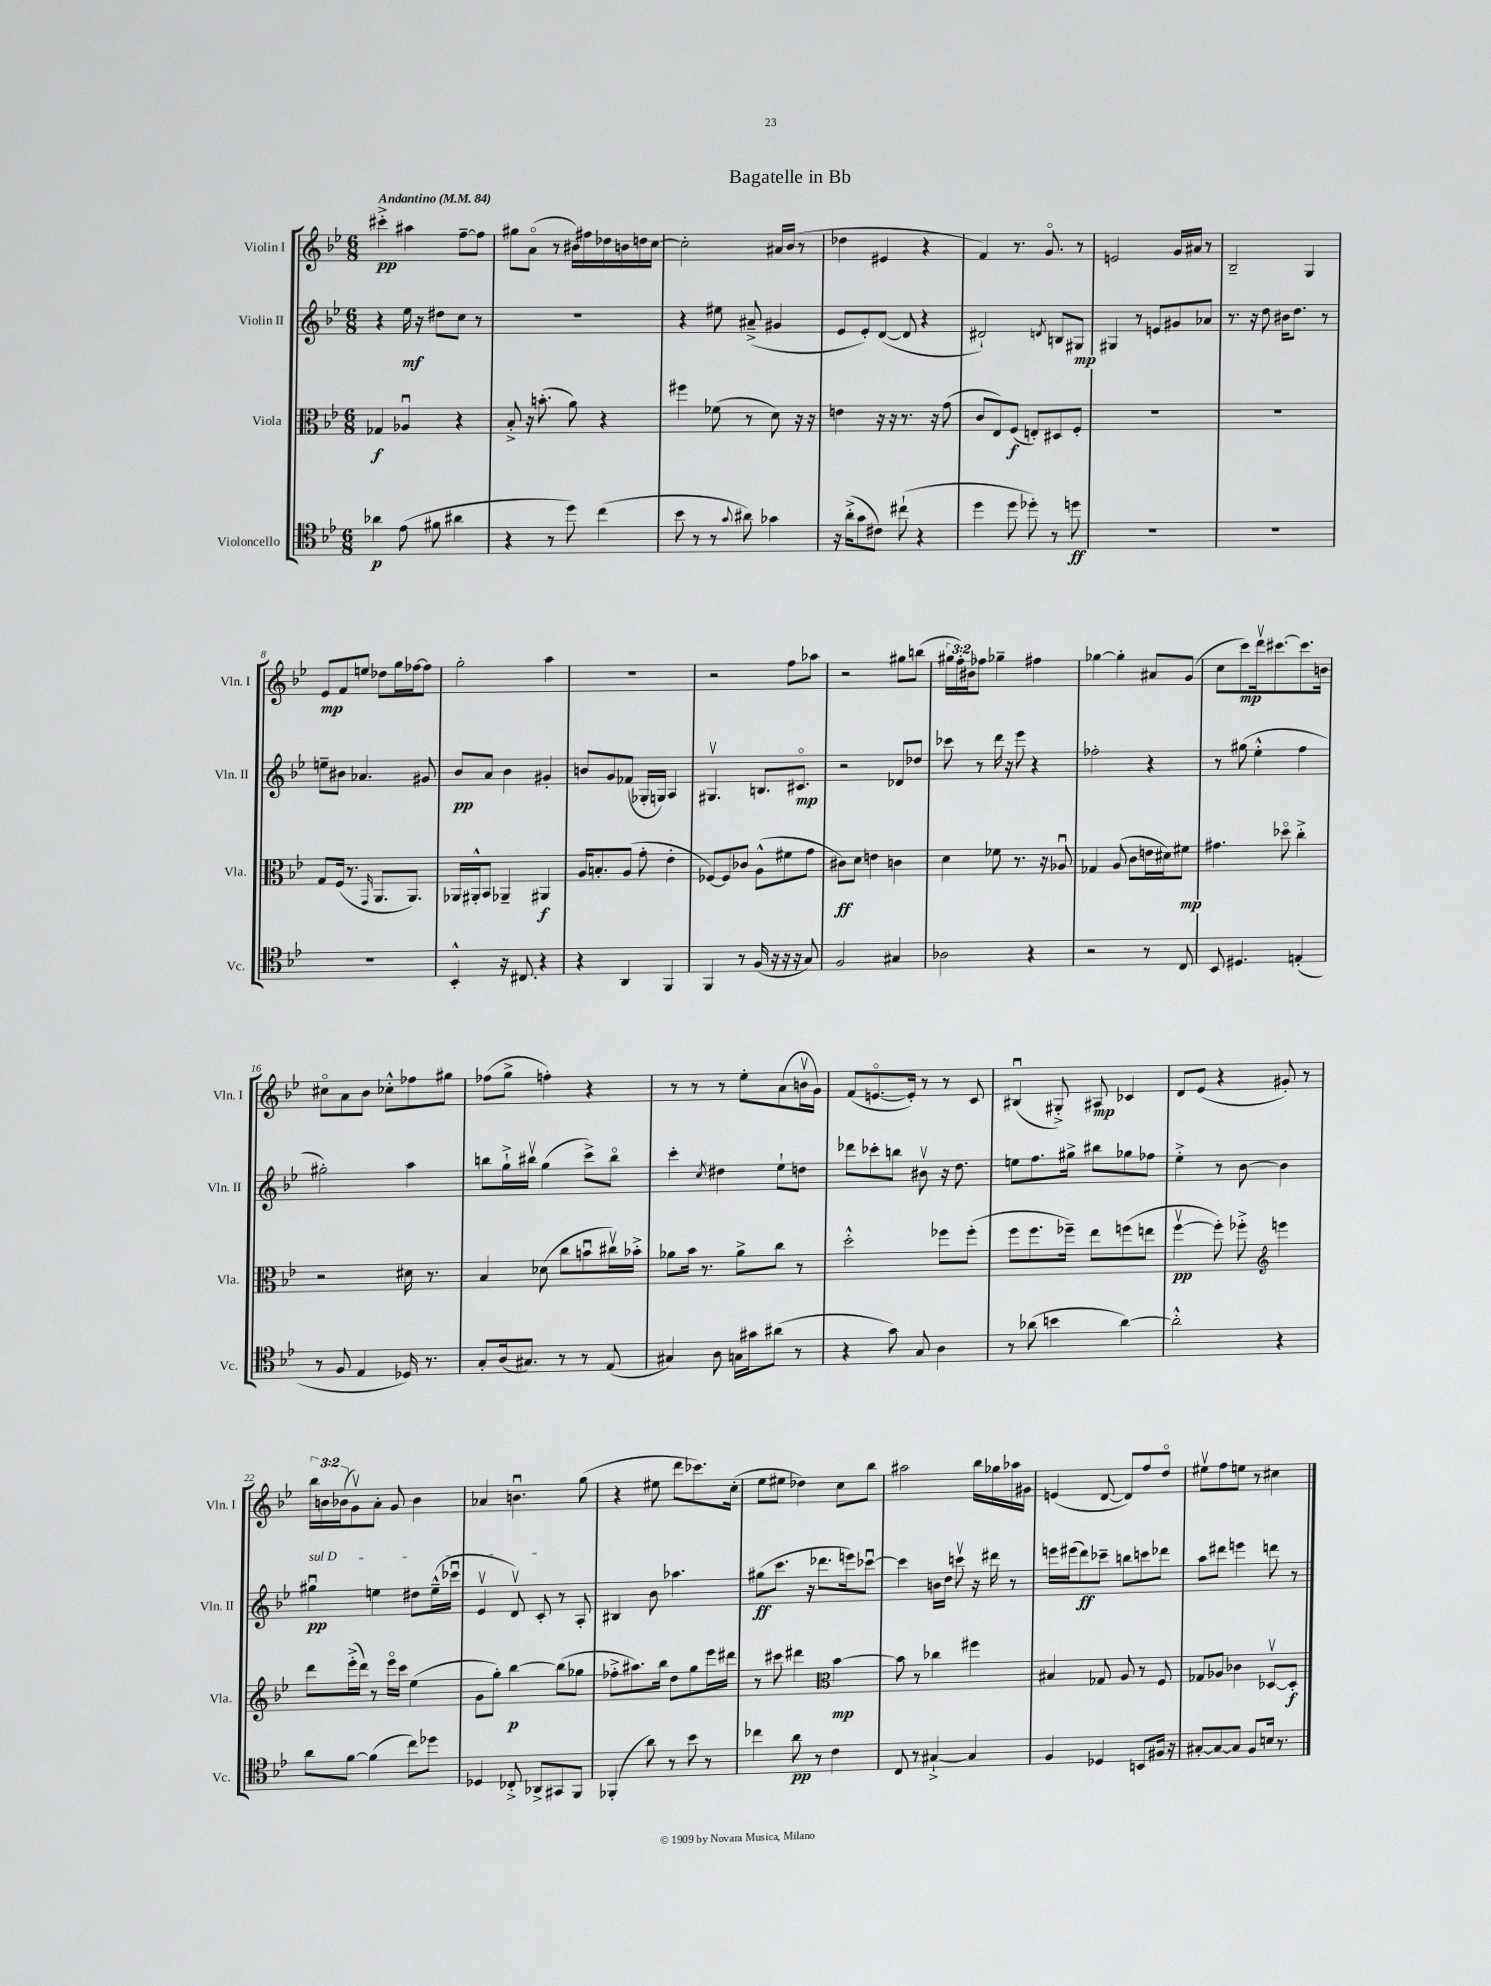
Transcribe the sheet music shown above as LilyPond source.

\header { title = "Bagatelle in Bb" }
<<
\new StaffGroup <<
\new Staff = "s0" \with { instrumentName = "Violin I" shortInstrumentName = "Vln. I" } {
    \clef treble \key bes \major \numericTimeSignature \time 6/8 \override Staff.TupletNumber.text = #tuplet-number::calc-fraction-text \tempo "Andantino" 4 = 84
    cis'''4-.->\pp ais''4 f''8~-- f''8 |
    gis''8 a'8\flageolet( r8 bis'16) fis''16 des''16 b'16 d''16 c''16~ |
    c''2-. ais'16 bes'16( r8 |
    des''4 eis'4 r4 |
    f'4) r8. g'8.\flageolet r8 |
    e'2 g'16 ais'16 r8 |
    bes2-- g4 |
    ees'8\mp f'8 e''8 des''8 g''16 fes''16~ fes''8 |
    g''2-. a''4 |
    R2. |
    r2 f''8 aes''8 |
    r2 gis''8 b''8( |
    \tuplet 3/2 { gis''16 f''16-.) bis'16 } fes''8 ges''4-- fis''4 |
    ges''4~ ges''4-. ais'8 g'8( |
    c''8 c'''8\mp) d'''16\upbow cis'''8.~ cis'''8. b'16 |
    cis''8\flageolet a'8 bes'8 ces''8-.-^ fes''8 gis''8 |
    fes''8( g''8-> f''4-.) r4 |
    r8 r8 r8 ees''8-. a'8( b'16\upbow g'16) |
    f'8( e'8.~\flageolet e'16-.) r8 r8 c'8 |
    bis4\downbow( gis8-.->) ais8\mp ces'4 |
    d'8 ees'8( r4 gis'8-.) r8 |
    \tuplet 3/2 { bes''16 b'16 bes'16( } g'8\upbow) a'8-. g'8 bes'4 |
    aes'4 b'4.\downbow g''8( |
    r4 eis''8 d'''8 ces'''8.) c''16-.( |
    ees''8 eis''8 des''4) c''8 bes''8 |
    ais''2 bes''16 ges''16 aes''16 gis'16 |
    e'4( d'8~ d'8) f''8 d''8\flageolet |
    eis''8\upbow f''8 e''8 r8 cis''4 \bar "|." |
}
\new Staff = "s1" \with { instrumentName = "Violin II" shortInstrumentName = "Vln. II" } {
    \clef treble \key bes \major \numericTimeSignature \time 6/8
    r4 ees''16\mf r16 dis''8 c''8 r8 |
    R2. |
    r4 eis''8 ais'8--->( gis'4 |
    ees'8 ees'8-.) d'8~( d'8 r4 |
    dis'2-!) \acciaccatura { d'8 } b8 gis8\mp |
    gis4 r8 e'8 gis'8 aes'8 |
    r8. r16 d''8 bis'16 d''8. r8 |
    e''8-- bis'8 aes'4. gis'8 |
    bes'8\pp a'8 bes'4 gis'4-. |
    b'8 g'8 fes'8( ges16-. g16) a4 |
    gis4.\upbow b8. cis'8.\flageolet\mp |
    r2 des'8 des''8 |
    ces'''8 r8 d'''16 r16 ees'''8 r4 |
    fes''2-. r4 |
    r8 gis''8( ees''4-.-^ f''4 |
    gis''2-.) a''4 |
    b''8 g''16-!-> bis''16\upbow g''4( c'''8->) bis''8\flageolet |
    c'''4-. \acciaccatura { c''8 } dis''4 ees''8-! d''8 |
    des'''8 ces'''8-. b''8 bis'8\upbow r16 d''8. |
    e''8 f''8. gis''16-> bis''8 ges''8 fes''8 |
    ees''4-.-> r8 bes'8~ bes'4 |
    \once \override TextSpanner.bound-details.left.text = \markup { \italic "sul D" } gis''4\downbow\pp\startTextSpan e''4 dis''8 e''16---^( ces'''16\downbow |
    ees'4\upbow d'8\upbow) c'8-.\stopTextSpan r8 a8-. |
    bis4 bes'8 aes''4. |
    gis''8\ff( c'''8. r16 des'''8. e'''16) ces'''8~\downbow |
    ces'''4 b'16 d''16 c'''8\upbow r16 dis'''16 r8 |
    e'''16 eis'''16( d'''8\ff) ces'''8-- b''8 c'''8 des'''8 |
    a''8 dis'''8 e'''4 d'''8 r8 \bar "|." |
}
\new Staff = "s2" \with { instrumentName = "Viola" shortInstrumentName = "Vla." } {
    \clef alto \key bes \major \numericTimeSignature \time 6/8
    ges4\f aes4\downbow r4 |
    bes8-.-> r16 b'8.-.( a'8) r4 |
    fis''4 fes'8( r8 d'8) r16 r16 |
    e'4 r16 r16 r8. r16 g'8( |
    c'8 ees8) f8\f( e8-.) dis8 f8-. |
    R2. |
    R2. |
    g8 f16( r8. \grace { g,16 } a,8. a,8.) |
    aes,16 ais,16-.-^ bes,8 aes,4-- ais,4\f |
    a16 b8.-. a8( g'8-. ees'4-. |
    fes8~) fes8 ces'8 a8-^( fis'8 g'8 |
    cis'8\ff) d'8 e'4 c'4 |
    d'4 fes'8 r8. r16 aes8\downbow |
    ges4 a8( c'8 e'16 dis'16) fis'8\mp |
    gis'4. des''8\flageolet c''4-.-> |
    r2 dis'16 r8. |
    bes4 des'8( c''8 b'8\downbow cis''16\upbow) bes'16-.-> |
    aes'8 bes'16 r8. aes'8-> c''8 r8 |
    d''2-.-^ fes''8 fes''8-.( |
    f''8 f''8. fes''16--) ees''8 f''8( e''8 |
    f''4~\upbow\pp f''8-.) fes''8-.-> \clef treble e'''4 |
    d'''8 ees'''16-.->( d'''16) r8 ees'''16\flageolet c'''16 ees''4( |
    g'8 g''8-.) bes''4~\p bes''8( ges''8 |
    fes''8-.-> ais''8.) bes''16 d''8 g''8 ees'''16 dis'''16 |
    r8 cis'''8 dis'''4 \clef alto bes'4~\mp |
    bes'8 r8 ces''4 fis''4 |
    bis4 ges8 a8 r8 f8 |
    ges8 aes8 ces'4 des8~\upbow des8-.\f \bar "|." |
}
\new Staff = "s3" \with { instrumentName = "Violoncello" shortInstrumentName = "Vc." } {
    \clef tenor \key bes \major \numericTimeSignature \time 6/8
    aes'4\p ees'8( fis'8 ais'4 |
    r4 r8 d''8) c''4( |
    bes'8 r8 r8 \appoggiatura { g'8 } ais'8) ges'4 |
    r16 a'16-.->( g'8 cis'8) cis''8-!( r4 |
    d''4 d''8 des''8-.) r8 d''8\ff |
    R2. |
    R2. |
    R2. |
    bes,4-.-^ r16 cis8. r4 |
    r4 a,4 f,4 |
    f,4 r8 f16( r16 r16 r16 g8) |
    f2 gis4 |
    aes2 r4 |
    r2 r8 c8 |
    bes,8 dis4. e4-.( |
    r8 f8 ees4 des16) r8. |
    g8-. a16( gis8.) r8 r8 ees8( |
    gis4) a8 g16 gis'16 ais'8( r8 |
    r4 g'8) g8 a4 |
    r8 aes'8( b'4 aes'4~) |
    aes'2-.-^ r4 |
    a'8 f'8~ f'4( c''8) des''8 |
    des4 ces8-.-> aes,8-> gis,8 f,8 |
    fes,4-.( a'8) r8 bes'8 r8 |
    ces''4 a'8\pp r8 c'4 |
    c8 r8 gis4~-!-> gis4 |
    f4 des4 b,8 fis16 r16 |
    gis8~-. gis8~ gis8 f8 b16 r8. \bar "|." |
}
>>
>>
